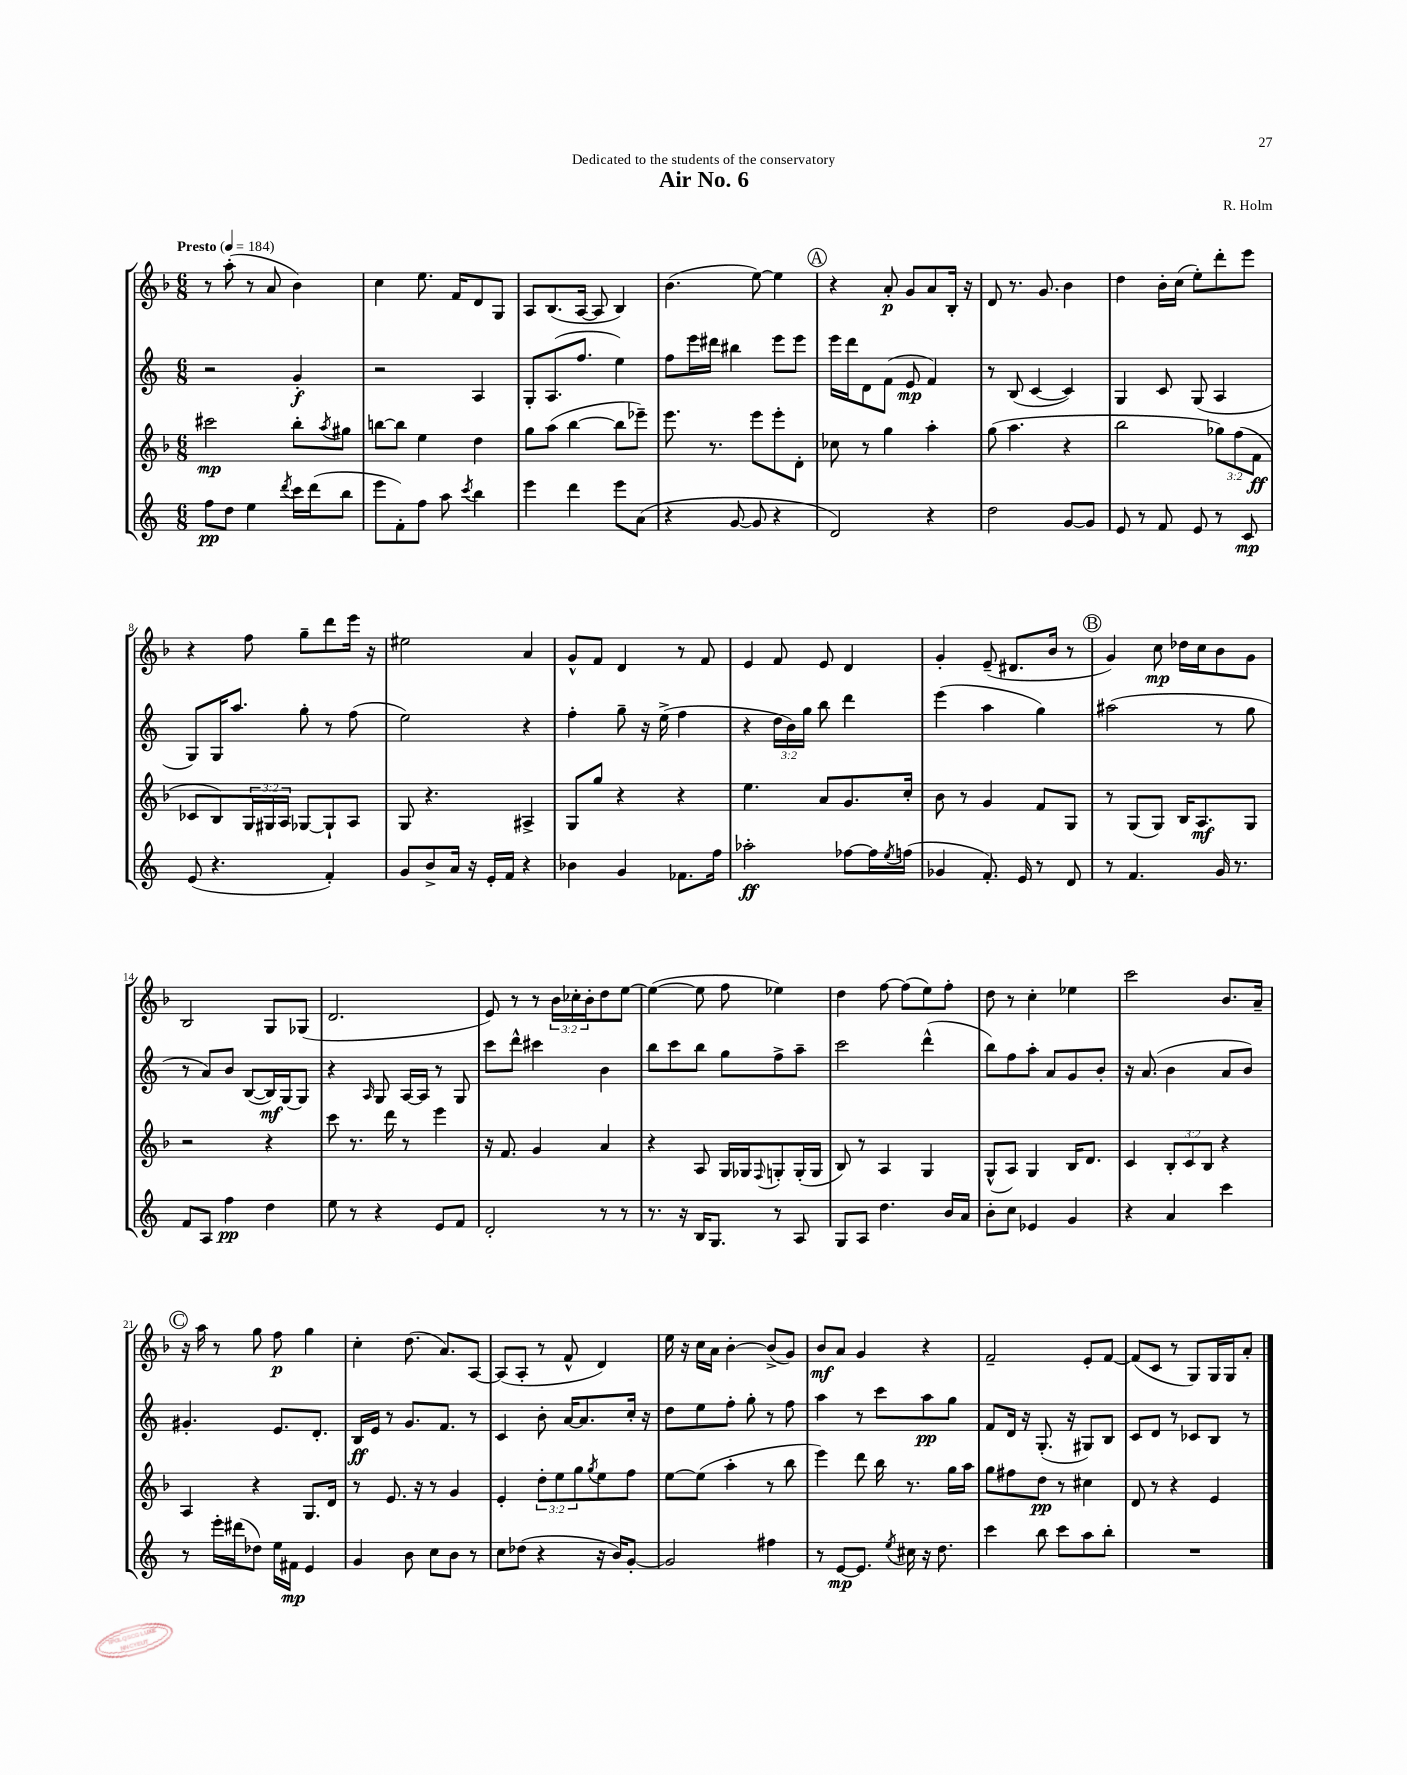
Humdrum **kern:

**kern	**dynam	**kern	**dynam	**kern	**dynam	**kern	**dynam
*part4	*part4	*part3	*part3	*part2	*part2	*part1	*part1
*staff4	*staff4	*staff3	*staff3	*staff2	*staff2	*staff1	*staff1
*clefG2	*	*clefG2	*	*clefG2	*	*clefG2	*
*k[]	*	*k[b-]	*	*k[]	*	*k[b-]	*
*M6/8	*	*M6/8	*	*M6/8	*	*M6/8	*
*MM184	*	*MM184	*	*MM184	*	*MM184	*
=1	=1	=1	=1	=1	=1	=1	=1
!	!	!	!	!	!	!LO:TX:a:B:t=Presto	!
8ff\L	pp	2ccc#X\	mp	2r	.	8r	.
8dd\J	.	.	.	.	.	(8aa'\	.
4ee\	.	.	.	.	.	8r	.
.	.	.	.	.	.	8a/	.
8qddd/	.	.	.	.	.	.	.
16ccc\LL	.	8bb-'\L	.	4g'/	f	4b-\)	.
(16ddd\J	.	.	.	.	.	.	.
.	.	8qaa/	.	.	.	.	.
8bb\J	.	8gg#X\J	.	.	.	.	.
=2	=2	=2	=2	=2	=2	=2	=2
8eee\L	.	[8bbn\L	.	2r	.	4cc\	.
8f'\)	.	8bb\J]	.	.	.	.	.
8ff\J	.	4ee\	.	.	.	8.ee\	.
8aa\	.	.	.	.	.	.	.
.	.	.	.	.	.	16f/KL	.
8qccc/	.	.	.	.	.	.	.
4bb\	.	4dd\	.	4A/	.	8d/	.
.	.	.	.	.	.	8G/J	.
=3	=3	=3	=3	=3	=3	=3	=3
4eee\	.	8gg\L	.	8G'/L	.	8A/L	.
.	.	(8aa\J	.	(8.A/	.	(8.B-/	.
4ddd\	.	[4bb-\	.	.	.	.	.
.	.	.	.	8.ff/J	.	[16A/Jk	.
.	.	.	.	.	.	8A/]	.
8eee\L	.	8bb-\L]	.	4ee\)	.	4B-/)	.
(8a\J	.	8eee-X~\J)	.	.	.	.	.
=4	=4	=4	=4	=4	=4	=4	=4
4r	.	8.eee\	.	8ff\L	.	(4.b-\	.
.	.	.	.	16eee\L	.	.	.
.	.	8.r	.	16ddd#X\JJ	.	.	.
[8g/	.	.	.	4bb#X\	.	.	.
8g/]	.	8eee\L	.	.	.	[8ee\)	.
4r	.	8eee'\	.	8eee\L	.	4ee\]	.
.	.	8d'\J	.	8eee\J	.	.	.
!!LO:REH:place=s1:t=A
=5	=5	=5	=5	=5	=5	=5	=5
2d/)	.	8cc-X\	.	16eee\LL	.	4r	.
.	.	.	.	16ddd\J	.	.	.
.	.	8r	.	8d\	.	.	.
.	.	4gg\	.	(8f\J	.	8a'/	p
.	.	.	.	8e/	mp	8g/L	.
4r	.	4aa'\	.	4f/)	.	8a/	.
.	.	.	.	.	.	16B-'/Jk	.
.	.	.	.	.	.	16r	.
=6	=6	=6	=6	=6	=6	=6	=6
2dd\	.	(8gg\	.	8r	.	8d/	.
.	.	4.aa\	.	(8B/	.	8.r	.
.	.	.	.	[4c/	.	.	.
.	.	.	.	.	.	8.g/	.
[8g/L	.	4r	.	4c/])	.	4b-\	.
8g/J]	.	.	.	.	.	.	.
=7	=7	=7	=7	=7	=7	=7	=7
8e/	.	2bb-\	.	4G/	.	4dd\	.
8r	.	.	.	.	.	.	.
8f/	.	.	.	8c/	.	16b-'\LL	.
.	.	.	.	.	.	(16cc\JJ	.
8e/	.	.	.	(8G/	.	8ee'\L)	.
8r	.	12gg-X\L)	.	4A/	.	8ddd'\	.
.	.	(12ff\	.	.	.	.	.
8c/	mp	.	.	.	.	8eee\J	.
.	.	12f\J	ff	.	.	.	.
!!LO:LB:g=z
=8	=8	=8	=8	=8	=8	=8	=8
(8e/	.	8c-X/L	.	8G/L)	.	4r	.
4.r	.	8B-/)	.	16G/K	.	.	.
.	.	.	.	8.aa/J	.	.	.
.	.	24G/L	.	.	.	8ff\	.
.	.	24G#X/	.	.	.	.	.
.	.	24A/JJ	.	.	.	.	.
.	.	[8G-X/L	.	8gg'\	.	8gg~\L	.
4f'/)	.	8G-`/]	.	8r	.	8ddd\	.
.	.	8A/J	.	(8ff\	.	16eee\Jk	.
.	.	.	.	.	.	16r	.
=9	=9	=9	=9	=9	=9	=9	=9
8g/L	.	8G/	.	2ee\)	.	2ee#X\	.
8b^/	.	4.r	.	.	.	.	.
16a/Jk	.	.	.	.	.	.	.
16r	.	.	.	.	.	.	.
16e'/LL	.	.	.	.	.	.	.
16f/JJ	.	.	.	.	.	.	.
4r	.	4A#X^/	.	4r	.	4a/	.
=10	=10	=10	=10	=10	=10	=10	=10
4b-X\	.	8G/L	.	4ff'\	.	8g^^/L	.
.	.	8gg/J	.	.	.	8f/J	.
4g/	.	4r	.	8gg~\	.	4d/	.
.	.	.	.	16r	.	.	.
.	.	.	.	(16ee^\	.	.	.
8.f-X\L	.	4r	.	4ff\	.	8r	.
.	.	.	.	.	.	8f/	.
16ff\Jk	.	.	.	.	.	.	.
=11	=11	=11	=11	=11	=11	=11	=11
2aa-X'\	ff	4.ee\	.	4r	.	4e/	.
.	.	.	.	24dd\LL	.	8f/	.
.	.	.	.	24b\)	.	.	.
.	.	.	.	24gg\JJ	.	.	.
.	.	8a/L	.	8bb\	.	8e/	.
[8ff-X\L	.	8.g/	.	4ddd\	.	4d/	.
16ff-\L]	.	.	.	.	.	.	.
8qee/	.	.	.	.	.	.	.
(16ffn\JJ	.	16cc'/Jk	.	.	.	.	.
=12	=12	=12	=12	=12	=12	=12	=12
4g-X/	.	8b-\	.	(4eee\	.	4g'/	.
.	.	8r	.	.	.	.	.
8.f'/)	.	4g/	.	4aa\	.	(8e~/	.
.	.	.	.	.	.	8.d#X/L	.
16e/	.	.	.	.	.	.	.
8r	.	8f/L	.	4gg\)	.	.	.
.	.	.	.	.	.	16b-/Jk	.
8d/	.	8G/J	.	.	.	8r	.
!!LO:REH:place=s1:t=B
=13	=13	=13	=13	=13	=13	=13	=13
8r	.	8r	.	(2aa#X\	.	4g/)	.
4.f/	.	(8G/L	.	.	.	.	.
.	.	8G/J)	.	.	.	8cc\	mp
.	.	16B-/KL	.	.	.	16dd-X\LL	.
.	.	8.A/	mf	.	.	16cc\J	.
16g/	.	.	.	8r	.	8b-\	.
8.r	.	.	.	.	.	.	.
.	.	8G/J	.	8gg\	.	8g\J	.
!!LO:LB:g=z
=14	=14	=14	=14	=14	=14	=14	=14
8f/L	.	2r	.	8r	.	2B-/	.
8A/J	.	.	.	8a/L)	.	.	.
4ff\	pp	.	.	8b/J	.	.	.
.	.	.	.	([8B/L	.	.	.
4dd\	.	4r	.	16B/L])	mf	8G/L	.
.	.	.	.	[16G/J	.	.	.
.	.	.	.	8G/J]	.	(8G-X/J	.
=15	=15	=15	=15	=15	=15	=15	=15
8ee\	.	8ccc\	.	4r	.	2.d/	.
8r	.	8.r	.	.	.	.	.
.	.	.	.	16qqA/	.	.	.
4r	.	.	.	8G/	.	.	.
.	.	16ddd\	.	.	.	.	.
.	.	8r	.	[16A/LL	.	.	.
.	.	.	.	16A/JJ]	.	.	.
8e/L	.	4eee\	.	8r	.	.	.
8f/J	.	.	.	8G/	.	.	.
=16	=16	=16	=16	=16	=16	=16	=16
2d'/	.	16r	.	8ccc\L	.	8e/)	.
.	.	8.f/	.	.	.	.	.
.	.	.	.	8ddd^^\J	.	8r	.
.	.	4g/	.	4ccc#X\	.	8r	.
.	.	.	.	.	.	24b-\LL	.
.	.	.	.	.	.	24cc-X'\	.
.	.	.	.	.	.	24b-'\J	.
8r	.	4a/	.	4b\	.	8dd\	.
8r	.	.	.	.	.	[8ee\J	.
=17	=17	=17	=17	=17	=17	=17	=17
8.r	.	4r	.	8bb\L	.	(4ee\_	.
.	.	.	.	8ccc\	.	.	.
16r	.	.	.	.	.	.	.
16B/KL	.	8A/	.	8bb\J	.	8ee\]	.
8.G/J	.	.	.	.	.	.	.
.	.	16G/LL	.	8gg\L	.	8ff\	.
.	.	16G-X/J	.	.	.	.	.
.	.	8qqF/	.	.	.	.	.
8r	.	8Gn'/	.	8ff^\	.	4ee-X\)	.
8A/	.	(16G'/L	.	8aa~\J	.	.	.
.	.	16G/JJ	.	.	.	.	.
=18	=18	=18	=18	=18	=18	=18	=18
8G/L	.	8B-/)	.	2ccc\	.	4dd\	.
8A/J	.	8r	.	.	.	.	.
4.dd\	.	4A/	.	.	.	[8ff\	.
.	.	.	.	.	.	(8ff\L]	.
.	.	4G/	.	(4ddd^^\	.	8ee\)	.
16b/LL	.	.	.	.	.	8ff'\J	.
16a/JJ	.	.	.	.	.	.	.
=19	=19	=19	=19	=19	=19	=19	=19
8b'\L	.	(8G^^/L	.	8bb\L)	.	8dd\	.
8cc\J	.	8A/J)	.	8ff\	.	8r	.
4e-X/	.	4G/	.	8aa'\J	.	4cc'\	.
.	.	.	.	8a/L	.	.	.
4g/	.	16B-/KL	.	8g/	.	4ee-X\	.
.	.	8.d/J	.	.	.	.	.
.	.	.	.	8b'/J	.	.	.
=20	=20	=20	=20	=20	=20	=20	=20
4r	.	4c/	.	16r	.	2ccc\	.
.	.	.	.	(8.a/	.	.	.
4a/	.	12B-'/L	.	4b\	.	.	.
.	.	12c/	.	.	.	.	.
.	.	12B-/J	.	.	.	.	.
4ccc\	.	4r	.	8a/L	.	8.b-/L	.
.	.	.	.	8b/J)	.	.	.
.	.	.	.	.	.	16a~/Jk	.
!!LO:LB:g=z
!!LO:REH:place=s1:t=C
=21	=21	=21	=21	=21	=21	=21	=21
8r	.	4A/	.	4.g#X'/	.	16r	.
.	.	.	.	.	.	16aa\	.
16eee'\LL	.	.	.	.	.	8r	.
(16ddd#X\J	.	.	.	.	.	.	.
8dd-X\J)	.	4r	.	.	.	8gg\	.
16ee\LL	.	.	.	8.e/L	.	8ff\	p
16f#X\JJ	mp	.	.	.	.	.	.
4e/	.	8.G/L	.	.	.	4gg\	.
.	.	.	.	8.d'/J	.	.	.
.	.	16d/Jk	.	.	.	.	.
=22	=22	=22	=22	=22	=22	=22	=22
4g/	.	8r	.	16B/LL	ff	4cc'\	.
.	.	.	.	16e/JJ	.	.	.
.	.	8.e/	.	8r	.	.	.
8b\	.	.	.	8.g/L	.	(8.dd\	.
.	.	16r	.	.	.	.	.
8cc\L	.	8r	.	.	.	.	.
.	.	.	.	8.f/J	.	8.a/L)	.
8b\J	.	4g/	.	.	.	.	.
8r	.	.	.	8r	.	[8A/J	.
=23	=23	=23	=23	=23	=23	=23	=23
8cc\L	.	4e'/	.	4c/	.	(8A/L]	.
(8dd-X\J	.	.	.	.	.	8A'/J	.
4r	.	12dd'\L	.	8b'\	.	8r	.
.	.	12ee\	.	.	.	.	.
.	.	.	.	[16a/KL	.	8f^^/	.
.	.	12gg\	.	.	.	.	.
.	.	.	.	8.a/]	.	.	.
.	.	8qgg/	.	.	.	.	.
16r	.	8ee\	.	.	.	4d/)	.
16b/KL)	.	.	.	.	.	.	.
[8g'/J	.	8ff\J	.	16cc'/Jk	.	.	.
.	.	.	.	16r	.	.	.
=24	=24	=24	=24	=24	=24	=24	=24
2g/]	.	[8ee\L	.	8dd\L	.	16ee\	.
.	.	.	.	.	.	16r	.
.	.	(8ee\J]	.	8ee\	.	16cc\LL	.
.	.	.	.	.	.	16a\JJ	.
.	.	4aa'\	.	8ff'\J	.	[4b-'\	.
.	.	.	.	8gg'\	.	.	.
4ff#X\	.	8r	.	8r	.	(8b-^/L]	.
.	.	8bb-\	.	8ff\	.	8g/J)	.
=25	=25	=25	=25	=25	=25	=25	=25
8r	.	4eee\)	.	4aa\	.	8b-/L	mf
[8e/L	mp	.	.	.	.	8a/J	.
8.e/J]	.	8ddd\	.	8r	.	4g/	.
.	.	16bb-\	.	8ccc\L	.	.	.
8qee/	.	.	.	.	.	.	.
16cc#X\	.	8.r	.	.	.	.	.
16r	.	.	.	8aa\	pp	4r	.
8.dd\	.	.	.	.	.	.	.
.	.	16gg\LL	.	8gg\J	.	.	.
.	.	16aa\JJ	.	.	.	.	.
=26	=26	=26	=26	=26	=26	=26	=26
4ccc\	.	8gg\L	.	8f/L	.	2f~/	.
.	.	8ff#X\	.	16d/Jk	.	.	.
.	.	.	.	16r	.	.	.
8bb\	.	8dd\J	pp	(8.G'/	.	.	.
8ccc\L	.	8r	.	.	.	.	.
.	.	.	.	16r	.	.	.
8aa\	.	4cc#X\	.	8G#X/L)	.	8e'/L	.
8bb'\J	.	.	.	8B/J	.	[8f/J	.
=27	=27	=27	=27	=27	=27	=27	=27
2.r	.	8d/	.	8c/L	.	(8f/L]	.
.	.	8r	.	8d/J	.	8c/J	.
.	.	4r	.	8r	.	8r	.
.	.	.	.	8c-X/L	.	8G/L)	.
.	.	4e/	.	8B/J	.	16G/L	.
.	.	.	.	.	.	16G/J	.
.	.	.	.	8r	.	8a'/J	.
==	==	==	==	==	==	==	==
*-	*-	*-	*-	*-	*-	*-	*-
